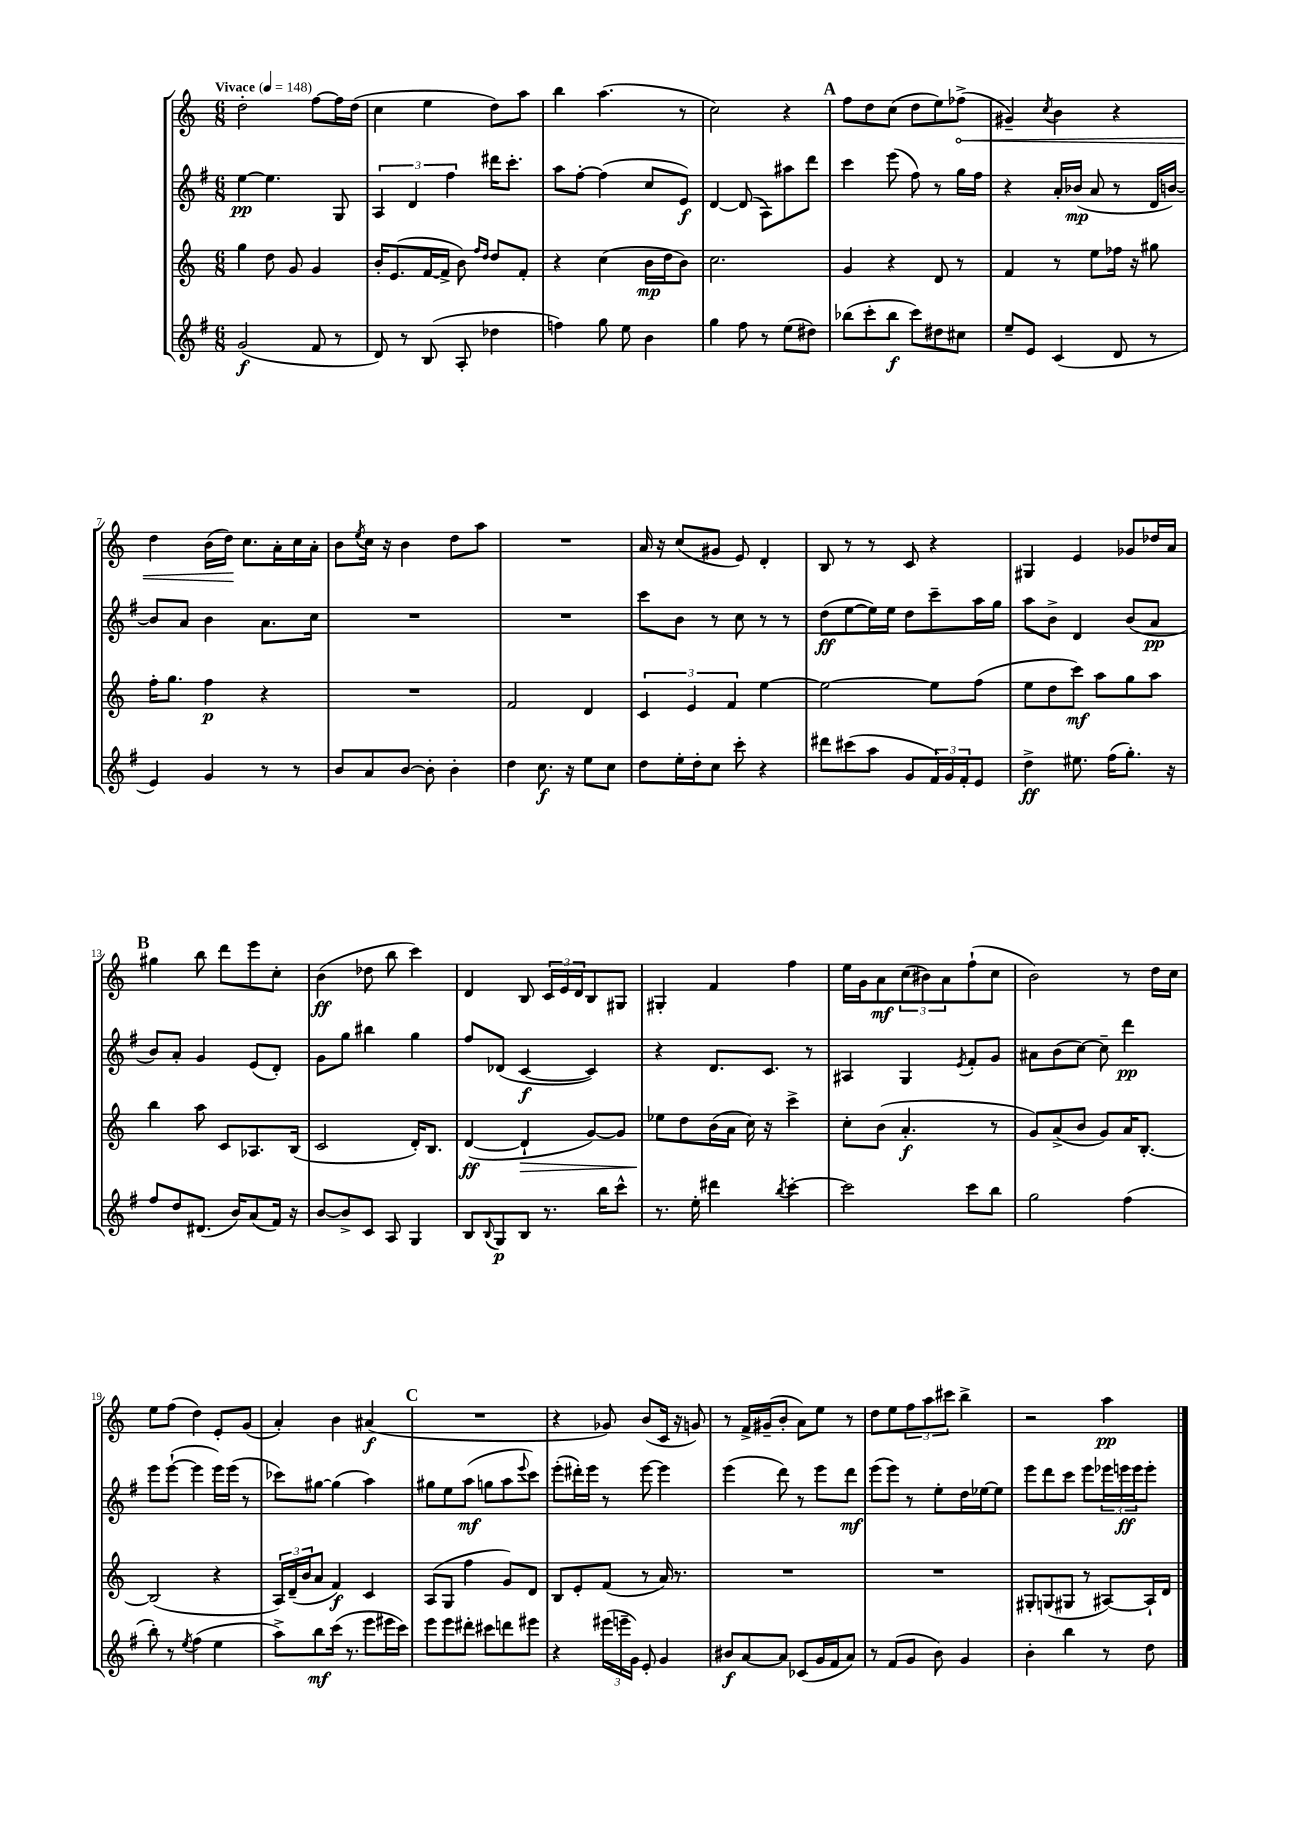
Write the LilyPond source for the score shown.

<<
\new StaffGroup <<
\new Staff = "s0" {
    \clef treble \key c \major \numericTimeSignature \time 6/8 \tempo "Vivace" 4 = 148
    d''2-. f''8~ f''16 d''16( |
    c''4 e''4 d''8) a''8 |
    b''4 a''4.( r8 |
    c''2) r4 |
    \mark \markup { \bold "A" } f''8 d''8 c''8( d''8 e''8) \once \override Hairpin.circled-tip = ##t fes''8->\<( |
    gis'4--) \acciaccatura { c''8 } b'4 r4 |
    d''4 b'16( d''16\!) c''8. a'16-. c''16 a'16-. |
    b'8 \acciaccatura { e''8 } c''16 r16 b'4 d''8 a''8 |
    R2. |
    a'16 r16 c''8( gis'8 e'8) d'4-. |
    b8 r8 r8 c'8 r4 |
    gis4 e'4 ges'8 des''16 a'16 |
    \mark \markup { \bold "B" } gis''4 b''8 d'''8 e'''8 c''8-. |
    b'4\ff( des''8 b''8 c'''4) |
    d'4 b8 \tuplet 3/2 { c'16 e'16 d'16 } b8 gis8 |
    gis4-. f'4 f''4 |
    e''16 g'16 a'8\mf \tuplet 3/2 { c''8( bis'8) a'8 } f''8-!( c''8 |
    b'2) r8 d''16 c''16 |
    e''8 f''8( d''4) e'8-. g'8( |
    a'4-.) b'4 ais'4\f( |
    \mark \markup { \bold "C" } R2. |
    r4 ges'8) b'8( c'16 r16 g'8) |
    r8 f'16-> gis'16--( b'8-. a'8) e''8 r8 |
    d''8 e''8 \tuplet 3/2 { f''8 a''8 cis'''8 } b''4-> |
    r2 a''4\pp \bar "|." |
}
\new Staff = "s1" {
    \clef treble \key g \major \numericTimeSignature \time 6/8
    e''4~\pp e''4. g8 |
    \tuplet 3/2 { a4 d'4 fis''4 } dis'''16 c'''8.-. |
    a''8 fis''8~-. fis''4( c''8 e'8\f) |
    d'4~ d'8( a8) ais''8 d'''8 |
    \mark \markup { \bold "A" } c'''4 e'''8( fis''8) r8 g''16 fis''16 |
    r4 a'16-. bes'16\mp( a'8 r8 d'16 b'16~) |
    b'8 a'8 b'4 a'8. c''16 |
    R2. |
    R2. |
    c'''8 b'8 r8 c''8 r8 r8 |
    d''8\ff( e''8~ e''16) e''16 d''8 c'''8-- a''16 g''16 |
    a''8 b'8-> d'4 b'8( a'8\pp |
    \mark \markup { \bold "B" } b'8) a'8-. g'4 e'8( d'8-.) |
    g'8 g''8 bis''4 g''4 |
    fis''8 des'8( c'4~\f c'4) |
    r4 d'8. c'8. r8 |
    ais4 g4 \acciaccatura { e'8 } fis'8-. g'8 |
    ais'8 b'8( c''8~) c''8-- d'''4\pp |
    e'''8 e'''8~-!( e'''4 e'''16) e'''16( r8 |
    ces'''8) gis''8~ gis''4( a''4) |
    \mark \markup { \bold "C" } gis''8 e''8 a''8\mf( g''8 a''8 \appoggiatura { e'''8 } c'''8) |
    e'''8-.( dis'''16-.) e'''16 r8 e'''8~ e'''4 |
    e'''4( d'''8) r8 e'''8 d'''8\mf |
    e'''8( e'''8) r8 e''8-. d''16 ees''16~ ees''8 |
    e'''8 d'''8 c'''8 e'''8 \tuplet 3/2 { ees'''16 e'''16\ff e'''16 } e'''8-. \bar "|." |
}
\new Staff = "s2" {
    \clef treble \key c \major \numericTimeSignature \time 6/8
    g''4 d''8 g'8 g'4 |
    b'16-. e'8.( f'16~ f'16-> b'8) \grace { f''16 d''16 } d''8 f'8-. |
    r4 c''4( b'16\mp d''16 b'8) |
    c''2. |
    \mark \markup { \bold "A" } g'4 r4 d'8 r8 |
    f'4 r8 e''8 fes''16 r16 gis''8 |
    f''16-. g''8. f''4\p r4 |
    R2. |
    f'2 d'4 |
    \tuplet 3/2 { c'4 e'4 f'4 } e''4~ |
    e''2~ e''8 f''8( |
    e''8 d''8 c'''8\mf) a''8 g''8 a''8 |
    \mark \markup { \bold "B" } b''4 a''8 c'8 aes8. b16( |
    c'2 d'16-.) b8. |
    d'4~\ff( d'4-!\> g'8~) g'8 |
    ees''8\! d''8 b'16( a'16 c''16) r16 c'''4-> |
    c''8-. b'8( a'4.-.\f r8 |
    g'8) a'8->( b'8 g'8) a'16 b8.~-. |
    b2( r4 |
    \tuplet 3/2 { a16) d'16--( b'16 } a'8 f'4\f) c'4 |
    \mark \markup { \bold "C" } a8( g8 f''4 g'8) d'8 |
    b8 e'8-. f'8( r8 a'16) r8. |
    R2. |
    R2. |
    gis8-. g8( gis8 r8 ais8~) ais16-! d'16 \bar "|." |
}
\new Staff = "s3" {
    \clef treble \key g \major \numericTimeSignature \time 6/8
    g'2\f( fis'8 r8 |
    d'8) r8 b8( a8-. des''4 |
    f''4) g''8 e''8 b'4 |
    g''4 fis''8 r8 e''8( dis''8) |
    \mark \markup { \bold "A" } bes''8( c'''8-. bes''8\f c'''8) dis''8 cis''8 |
    e''8-- e'8 c'4( d'8 r8 |
    e'4) g'4 r8 r8 |
    b'8 a'8 b'8~ b'8-. b'4-. |
    d''4 c''8.\f r16 e''8 c''8 |
    d''8 e''16-. d''16-. c''8 c'''8-. r4 |
    dis'''8 cis'''8( a''8 g'8 \tuplet 3/2 { fis'16) g'16 fis'16-. } e'8 |
    d''4->\ff eis''8. fis''16( g''8.-.) r16 |
    \mark \markup { \bold "B" } fis''8 d''8 dis'8.( b'16) a'8( fis'16) r16 |
    b'8~ b'8-> c'8 a8 g4 |
    b8 \appoggiatura { b8 } g8\p b8 r8. b''16 c'''8-^ |
    r8. e''16-. dis'''4 \acciaccatura { b''8 } c'''4~-. |
    c'''2 c'''8 b''8 |
    g''2 fis''4( |
    b''8-.) r8 \acciaccatura { e''8 } fis''4( e''4 |
    a''8->) b''8\mf c'''16( r8. e'''8 eis'''16 c'''16) |
    \mark \markup { \bold "C" } e'''8 e'''8 dis'''8-. cis'''8 d'''8 eis'''8 |
    r4 \tuplet 3/2 { eis'''16( e'''16-- g'16) } e'8-. g'4 |
    bis'8\f a'8~ a'8 ces'8( g'16 fis'16 a'8) |
    r8 fis'8( g'8 b'8) g'4 |
    b'4-. b''4 r8 d''8 \bar "|." |
}
>>
>>
